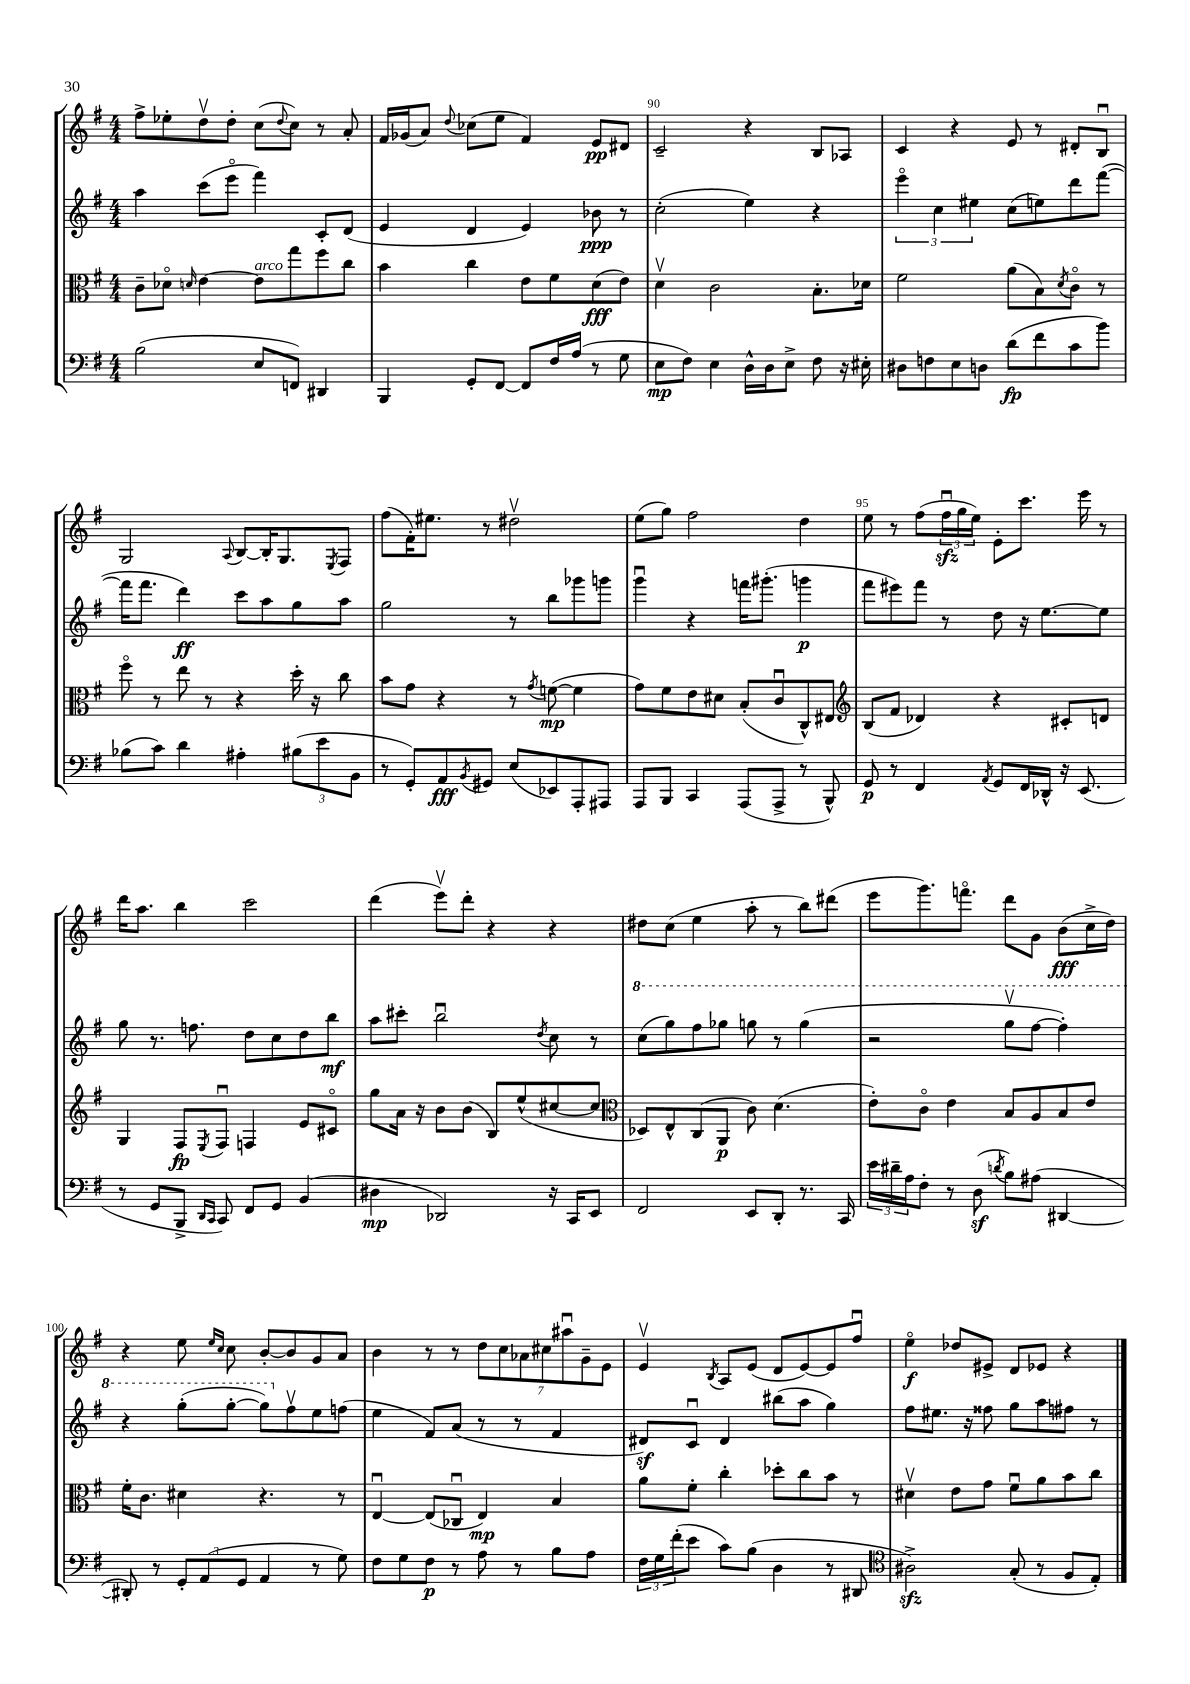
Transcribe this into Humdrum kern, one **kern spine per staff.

**kern	**kern	**kern	**kern
*staff4	*staff3	*staff2	*staff1
*clefF4	*clefC3	*clefG2	*clefG2
*k[f#]	*k[f#]	*k[f#]	*k[f#]
*M4/4	*M4/4	*M4/4	*M4/4
(2B	8c~	4aa	8ff#^
.	8d-o	.	8ee-'
.	16qqd	.	.
.	[4e	(8ccc	8ddv
.	.	8eeeo	8dd'
8E	8e]	4fff#)	(8cc
.	.	.	8qqdd
8FF)	8gg	.	8cc)
4DD#	8ff#	8c'	8r
.	8cc	(8d	8a'
=	=	=	=
4BBB	4b	4e	16f#
.	.	.	(16g-
.	.	.	8a)
.	.	.	8qqdd
8GG'	4cc	4d	(8cc-
[8FF#	.	.	8ee
8FF#]	8e	4e)	4f#)
16F#	8f#	.	.
(16A	.	.	.
8r	(8d	8b-	8e
8G	8e)	8r	8d#
=	=	=	=
8E	4dv	(2cc'	2c~
8F#)	.	.	.
4E	2c	.	.
16D^^	.	4ee)	4r
16D	.	.	.
8E^	.	.	.
8F#	8.B'	4r	8B
16r	.	.	8A-
16E#'	16d-	.	.
=	=	=	=
8D#	2f#	6eeeo	4c
8F	.	.	.
.	.	6cc	.
8E	.	.	4r
.	.	6ee#	.
8D	.	.	.
(8d	(8a	(8cc	8e
8f#	8B)	8ee)	8r
.	8qd	.	.
8c	8co	8ddd	8d#'
8b)	8r	([8fff#	8Bu
=	=	=	=
(8B-	8ff#o	16fff#]	2G
.	.	8.fff#	.
8c)	8r	.	.
4d	8ee	4ddd)	.
.	8r	.	.
.	.	.	8qqA
4A#'	4r	8ccc	[8B
.	.	8aa	16B']
.	.	.	8.G
(12B#	16dd'	8gg	.
.	16r	.	.
12e	.	.	.
.	.	.	8qE
.	8cc	8aa	8F#
12BB	.	.	.
=	=	=	=
8r	8b	2gg	(8ff#
8GG')	8g	.	16f#')
.	.	.	8.ee#
8AA	4r	.	.
8qBB	.	.	.
8GG#	.	.	8r
(8E	8r	8r	2dd#v
.	8qg	.	.
8EE-)	([8f	8bb	.
8AAA'	4f]	8ggg-	.
8AAA#	.	8ggg	.
=	=	=	=
8AAA	8g)	4gggu	(8ee
8BBB	8f#	.	8gg)
4CC	8e	4r	2ff#
.	8d#	.	.
(8AAA	(8B'	16fff	.
.	.	(8.ggg#'	.
8AAA^	8cu	.	.
8r	8C^^)	4ggg	4dd
8BBB^^)	8E#	.	.
=	=	=	=
*	*clefG2	*	*
8GG	(8B	8fff#	8ee
8r	8f#	8eee#)	8r
4FF#	4d-)	8fff#	(8ff#
.	.	8r	24ff#u
.	.	.	24gg
.	.	.	24ee)
8qAA	.	.	.
8GG	4r	8dd	8e'
16FF#	.	16r	8.ccc
16DD-^^	.	[8.ee	.
16r	8c#'	.	.
(8.EE	.	.	16eee
.	8d	8ee]	8r
=	=	=	=
8r	4G	8gg	16ddd
.	.	.	8.aa
8GG	.	8.r	.
8BBB^	8F#	.	4bb
.	.	8.ff	.
16qqDD	.	.	.
16qqCC	8qE	.	.
8CC)	8F#u	.	.
8FF#	4F	8dd	2ccc
8GG	.	8cc	.
(4BB	8e	8dd	.
.	8c#o	8bb	.
=	=	=	=
4D#	8gg	8aa	(4ddd
.	16a	8ccc#'	.
.	16r	.	.
2DD-)	8b	2bbu	8eeev)
.	(8b	.	8ddd'
.	8B)	.	4r
.	(8ee^^	.	.
.	.	8qdd	.
16r	[8cc#	8cc	4r
16CC	.	.	.
8EE	8cc#]	8r	.
=	=	=	=
*	*clefC3	*	*
2FF#	8D-)	(8ccc	8dd#
.	8E^^	8ggg)	(8cc
.	(8C	8fff#	4ee
.	8AA	8ggg-	.
8EE	8c)	8ggg	8aa'
8DD'	(4.d	8r	8r
8.r	.	(4ggg	8bb)
.	.	.	(8ddd#
16CC	.	.	.
=	=	=	=
24e	8e')	2r	8eee
24d#~	.	.	.
24A	.	.	.
8F#'	8co	.	8.ggg)
8r	4e	.	.
.	.	.	8.fffo
(8D	.	.	.
8qd	.	.	.
8B)	8B	8gggv	8ddd
(8A#	8A	[8fff#	8g
[4DD#	8B	4fff#'])	(8b
.	8e	.	16cc^
.	.	.	16dd)
=	=	=	=
8DD#'])	16f#'	4r	4r
.	8.c	.	.
8r	.	.	.
12GG'	4d#	(8ggg'	8ee
(12AA	.	.	.
.	.	.	16qqee
.	.	.	16qqcc
.	.	[8ggg'	8cc
12GG	.	.	.
4AA	4.r	8ggg])	[8b'
.	.	8ff#v	8b]
8r	.	8ee	8g
8G)	8r	(8ff	8a
=	=	=	=
8F#	[4Eu	4ee	4b
8G	.	.	.
8F#	(8E]	8f#)	8r
8r	8C-u	(8a	8r
8A	4E)	8r	14dd
.	.	.	14cc
8r	.	8r	.
.	.	.	14a-
.	.	.	14cc#
8B	4B	4f#	.
.	.	.	14aa#u
.	.	.	14g~
8A	.	.	.
.	.	.	14e
=	=	=	=
24F#	8a	8d#)	4ev
24G	.	.	.
(24f#'	.	.	.
8e	8f#'	8cu	.
.	.	.	8qB
8c)	4cc'	4d#	8A
(8B	.	.	(8e
4D	8dd-'	(8bb#	8d
.	8cc	8aa	[8e)
8r	8b	4gg)	8e]
8DD#	8r	.	8ff#u
=	=	=	=
*clefC4	*	*	*
2A#^)	4d#v	8ff#	4eeo
.	.	8.ee#	.
.	8e	.	8dd-
.	.	16r	.
.	8g	8ff##	8e#^
(8G'	8f#u	8gg	8d
8r	8a	8aa	8e-
8F#	8b	8ff#	4r
8E')	8cc	8r	.
==	==	==	==
*-	*-	*-	*-
